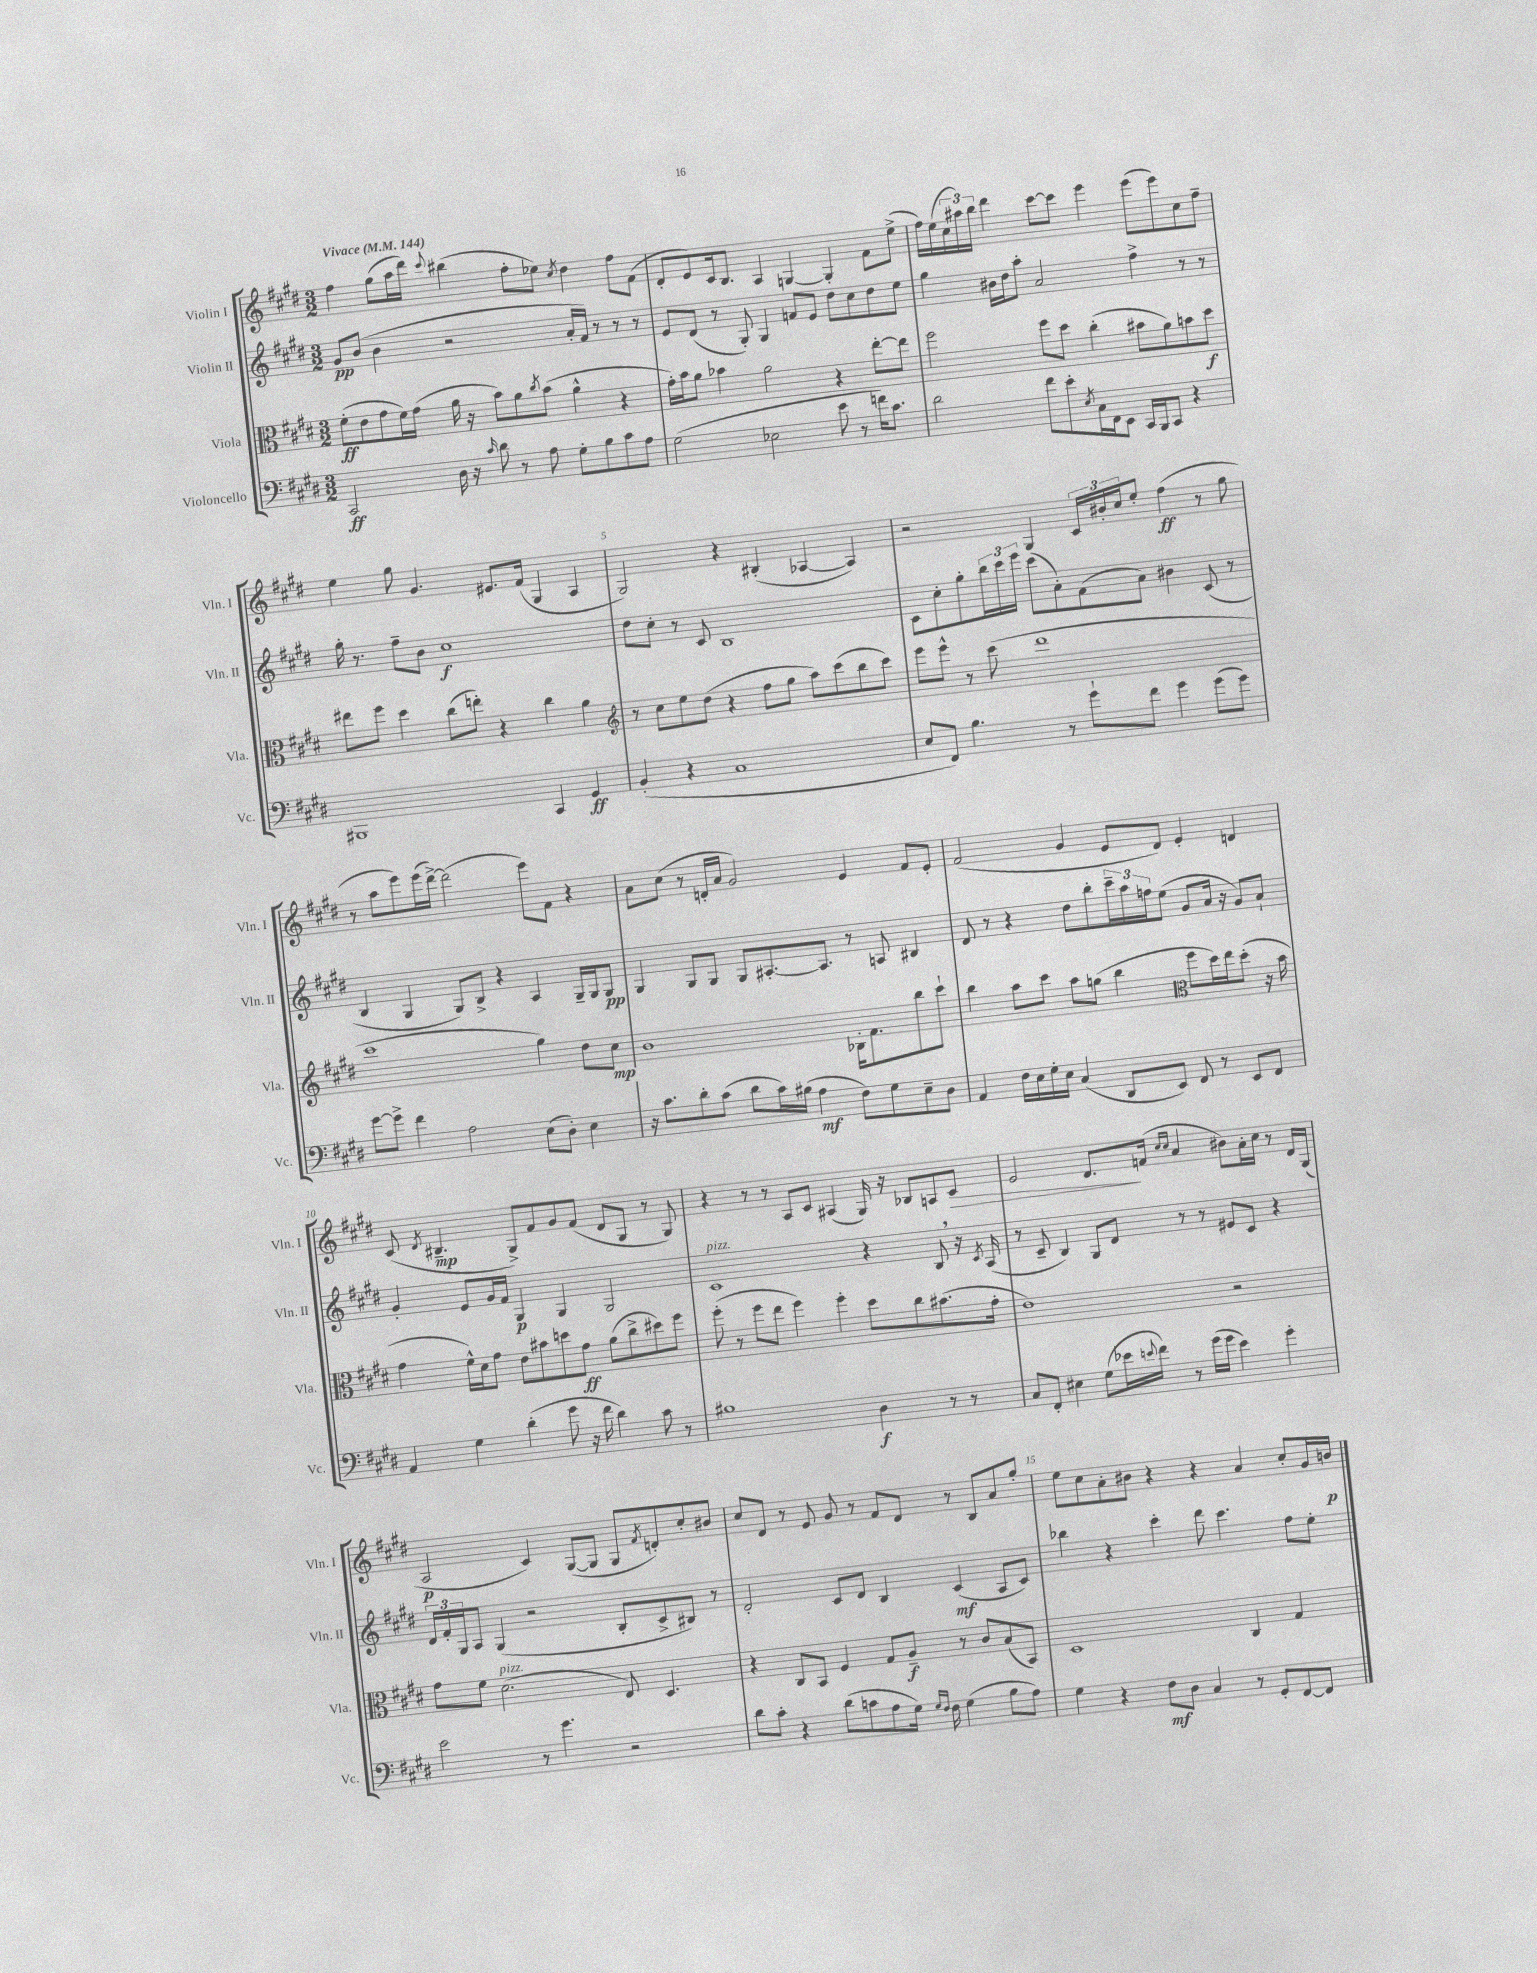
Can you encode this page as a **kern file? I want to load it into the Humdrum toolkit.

**kern	**dynam	**kern	**dynam	**kern	**dynam	**kern	**dynam
*part4	*part4	*part3	*part3	*part2	*part2	*part1	*part1
*staff4	*staff4	*staff3	*staff3	*staff2	*staff2	*staff1	*staff1
*I"Violoncello	*	*I"Viola	*	*I"Violin II	*	*I"Violin I	*
*I'Vc.	*	*I'Vla.	*	*I'Vln. II	*	*I'Vln. I	*
*clefF4	*	*clefC3	*	*clefG2	*	*clefG2	*
*k[f#c#g#d#]	*	*k[f#c#g#d#]	*	*k[f#c#g#d#]	*	*k[f#c#g#d#]	*
*M3/2	*	*M3/2	*	*M3/2	*	*M3/2	*
*MM144	*	*MM144	*	*MM144	*	*MM144	*
=1	=1	=1	=1	=1	=1	=1	=1
!	!	!	!	!	!	!LO:TX:a:B:t=Vivace	!
2CC#/	ff	(8f#'\L	ff	8g#/L	pp	4ff#\	.
.	.	8e\	.	(8b/J	.	.	.
.	.	8g#\	.	4b\	.	(8gg#\L	.
.	.	16f#\L)	.	.	.	16aa\L	.
.	.	(16g#\JJ	.	.	.	16ddd#\JJ)	.
.	.	.	.	.	.	8qqccc#/	.
16D#\	.	16a\	.	2r	.	(4bb#X\	.
16r	.	16r	.	.	.	.	.
16qqc#/	.	.	.	.	.	.	.
8d#\	.	8b\L)	.	.	.	.	.
8r	.	8a\	.	.	.	8ff#'\L	.
.	.	8qcc#/	.	.	.	.	.
8A\	.	(8b\J	.	.	.	8ee-X\J)	.
.	.	.	.	.	.	8qcc#/	.
8G#'\L	.	4a^^\	.	16a'/LL	.	4dd#\	.
.	.	.	.	16f#/JJ)	.	.	.
8B\	.	.	.	8r	.	.	.
8c#\	.	4r	.	8r	.	8ff#\L	.
8A\J	.	.	.	8r	.	(8f#\J	.
=2	=2	=2	=2	=2	=2	=2	=2
(2G#\	.	16g#'\LL)	.	8e/L	.	8d#'/L	.
.	.	16b\J	.	.	.	.	.
.	.	8a\J	.	(8d#/J	.	8e/)	.
.	.	4b-X\	.	8r	.	16c#/k	.
.	.	.	.	.	.	8.B/J	.
.	.	.	.	8G#'/)	.	.	.
2E-X\	.	2a\	.	4G#/	.	4A/	.
.	.	.	.	8fn/L	.	[4Gn/	.
.	.	.	.	8e/J	.	.	.
8e\	.	4r	.	8dd#\L	.	4G'/]	.
8r	.	.	.	8cc#\	.	.	.
16fn\KL)	.	[8ee'\L	.	8dd#\	.	8f#\L	.
8.c#\J	.	.	.	.	.	.	.
.	.	8ee\J]	.	8ee\J	.	(8ee^\J	.
=3	=3	=3	=3	=3	=3	=3	=3
2d#\	.	2ff#\	.	4gg#\	.	16ff#\LL)	.
.	.	.	.	.	.	(16ee\	.
.	.	.	.	.	.	24cc#\	.
.	.	.	.	.	.	24aa#X\)	.
.	.	.	.	.	.	24bb\JJ	.
.	.	.	.	16b#X\LL	.	4ddd#\	.
.	.	.	.	16dd#\J	.	.	.
.	.	.	.	8aa'\J	.	.	.
8f#\L	.	8ff#\L	.	2a/	.	[8ccc#\L	.
8e'\	.	8dd#\J	.	.	.	8ccc#\J]	.
8qE/	.	.	.	.	.	.	.
16C#\L	.	(4cc#'\	.	.	.	4eee\	.
16FF#\J	.	.	.	.	.	.	.
8EE\J	.	.	.	.	.	.	.
16CC#/LL	.	8b#X\L	.	4ff#^\	.	(8eee\L	.
16BBB/J	.	.	.	.	.	.	.
8CC#/J	.	8a\)	.	.	.	8eee\)	.
4r	.	8bn\	.	8r	.	8cc#\	.
.	.	8dd#\J	f	8r	.	8ff#~\J	.
!!LO:LB:g=z
=4	=4	=4	=4	=4	=4	=4	=4
1BBB#X	.	8ee#X\L	.	16gg#'\	.	4ee\	.
.	.	.	.	8.r	.	.	.
.	.	8ff#\J	.	.	.	.	.
.	.	4dd#\	.	8ff#~\L	.	8gg#\	.
.	.	.	.	8b\J	.	4.g#/	.
.	.	(8cc#\L	.	1cc#	f	.	.
.	.	8een'\J)	.	.	.	.	.
.	.	4r	.	.	.	8.e#X/L	.
.	.	.	.	.	.	(16f#/Jk	.
4CC#/	.	4cc#\	.	.	.	4G#/	.
4GG#/	ff	4a\	.	.	.	4A/	.
=5	=5	=5	=5	=5	=5	=5	=5
*	*	*clefG2	*	*	*	*	*
(4BB'/	.	8r	.	8dd#\L	.	2G#/)	.
.	.	8cc#\L	.	8cc#'\J	.	.	.
4r	.	8ee\	.	8r	.	.	.
.	.	(8dd#\J	.	8c#/	.	.	.
1C#	.	4r	.	1B	.	4r	.
.	.	8ff#\L	.	.	.	(4B#X'/	.
.	.	8gg#\J	.	.	.	.	.
.	.	8aa\L)	.	.	.	[4A-X/	.
.	.	(8ccc#\	.	.	.	.	.
.	.	8bb\	.	.	.	4A-/])	.
.	.	8ccc#\J)	.	.	.	.	.
=6	=6	=6	=6	=6	=6	=6	=6
8E/L	.	8eee\L	.	8c#\L	.	2r	.
8FF#/J)	.	8eee^^\J	.	8cc#'\	.	.	.
4.B\	.	8r	.	8gg#'\	.	.	.
.	.	(8ccc#\	.	24bb\L	.	.	.
.	.	.	.	24ccc#\	.	.	.
.	.	.	.	24eee\JJ	.	.	.
.	.	1ddd#	.	(8ccc#\L	.	4G#/	.
8r	.	.	.	8a'\)	.	.	.
8g#`\L	.	.	.	(8f#\	.	24c#/LL	.
.	.	.	.	.	.	24b#X'/	.
.	.	.	.	.	.	24cc#/J	.
8f#\J	.	.	.	8a\J)	.	8ee'/J	.
4g#\	.	.	.	4b#X\	.	(4ff#\	ff
(8g#\L	.	.	.	(8c#/	.	8r	.
8g#\J)	.	.	.	8r	.	8gg#\	.
!!LO:LB:g=z
=7	=7	=7	=7	=7	=7	=7	=7
[8g#\L	.	1ccc#	.	4B/	.	8r	.
8g#^\J]	.	.	.	.	.	8aa\L	.
4f#\	.	.	.	4G#/	.	8eee\)	.
.	.	.	.	.	.	(16eee\L	.
.	.	.	.	.	.	[16ddd#^\JJ)	.
2A\	.	.	.	8G#/L)	.	(2ddd#\]	.
.	.	.	.	8B^/J	.	.	.
.	.	.	.	4r	.	.	.
(8E\L	.	4gg#\)	.	4A/	.	8eee\L)	.
8D#'\J)	.	.	.	.	.	8f#\J	.
4E\	.	8dd#\L	.	16G#~/LL	.	4r	.
.	.	.	.	16G#/J	.	.	.
.	.	8cc#\J	mp	8G#/J	pp	.	.
=8	=8	=8	=8	=8	=8	=8	=8
16r	.	1b	.	4G#/	.	8a\L	.
8.c#\L	.	.	.	.	.	.	.
.	.	.	.	.	.	(8cc#\J	.
8d#'\	.	.	.	8G#/L	.	8r	.
(8c#\J	.	.	.	8G#/J	.	16dn'/LL	.
.	.	.	.	.	.	16a/JJ	.
8d#\L	.	.	.	8G#/L	.	2g#/)	.
16c#\L)	.	.	.	[8.A#X'/	.	.	.
(16B#X\JJ	.	.	.	.	.	.	.
4A\	mf	.	.	.	.	.	.
.	.	.	.	8.A#/J]	.	.	.
8F#\L)	.	16B-X'\KL	.	8r	.	4e/	.
.	.	8.f#\	.	.	.	.	.
8G#\	.	.	.	8An/	.	.	.
8E~\	.	8bb\	.	4B#X/	.	8f#/L	.
8D#\J	.	8ccc#`\J	.	.	.	8e'/J	.
=9	=9	=9	=9	=9	=9	=9	=9
4AA/	.	4bb\	.	8d#/	.	(2f#/	.
.	.	.	.	8r	.	.	.
16F#\LL	.	8aa\L	.	4r	.	.	.
16E\	.	.	.	.	.	.	.
16G#'\	.	8ccc#\J	.	.	.	.	.
16E\JJ	.	.	.	.	.	.	.
(4C#/	.	8aa\L	.	8dd#\L	.	4g#/	.
.	.	(8ggn\J	.	8bb'\	.	.	.
8DD#/L	.	4bb\	.	24ccc#~\L	.	8e/L	.
.	.	.	.	24aa\	.	.	.
.	.	.	.	24ffn\J	.	.	.
8EE/J)	.	.	.	(8ee\J	.	8d#/J)	.
*	*	*clefC3	*	*	*	*	*
8FF#/	.	8ff#\L	.	8g#/L	.	4e'/	.
8r	.	16dd#\L)	.	16a/Jk	.	.	.
.	.	16ee\J	.	16r	.	.	.
8EE/L	.	(8dd#'\J	.	8g#/L)	.	4dn/	.
8FF#/J	.	16r	.	8a`/J	.	.	.
.	.	16b\	.	.	.	.	.
!!LO:LB:g=z
=10	=10	=10	=10	=10	=10	=10	=10
4AA/	.	4g#\	.	4g#'/	.	(8c#/	.
.	.	.	.	.	.	8qd#/	.
.	.	.	.	.	.	4.B#X~/	mp
4G#\	.	16f#^^\LL)	.	8e/L	.	.	.
.	.	16d#\J	.	.	.	.	.
.	.	8g#\J	.	16g#/L	.	.	.
.	.	.	.	16f#/JJ	.	.	.
(4d#'\	.	8e\L	.	4G#/	p	8G#^/L)	.
.	.	8b#X\	.	.	.	8f#/	.
8g#\	.	8ddn\	.	4G#/	.	8g#/	.
16r	.	8g#\J	ff	.	.	(8f#/J	.
16f#\	.	.	.	.	.	.	.
4d#\)	.	(8a\L	.	2G#/	.	8d#/L	.
.	.	8cc#^\	.	.	.	8G#/J	.
8c#\	.	8dd#X\)	.	.	.	8r	.
8r	.	8ff#\J	.	.	.	8G#/)	.
=11	=11	=11	=11	=11	=11	=11	=11
!	!	!	!	!LO:TX:a:i:t=pizz.	!	!	!
1B#X	.	(8ff#'\	.	1c#	.	4r	.
.	.	8r	.	.	.	.	.
.	.	8ff#\L	.	.	.	8r	.
.	.	8ee\J	.	.	.	8r	.
.	.	4ff#\)	.	.	.	8A/L	.
.	.	.	.	.	.	8c#/J	.
.	.	4ff#'\	.	.	.	(4A#X/	.
4D#\	f	8dd#\L	.	4r	.	16G#/)	.
.	.	.	.	.	.	16r	.
.	.	8cc#\	.	.	.	8B-X/L	.
8r	.	(8.b#X\	.	8B,/	.	8An/	.
!	!	!	!	!	!	!	!LO:HP:b
8r	.	.	.	16r	.	8c#/J	>
.	.	.	.	8qc#/	.	.	.
.	.	16g#'\Jk	.	(16A/	.	.	.
=12	=12	=12	=12	=12	=12	=12	=12
8C#/L	.	1e)	.	8r	.	2e/	.
8FF#'/J	.	.	.	8c#~/	.	.	.
4E#X\	.	.	.	4B/)	.	.	.
(8G#\L	.	.	.	8G#/L	.	8.d#/L	.
16e-X\L	.	.	.	8d#/J	.	.	.
8qqen/	.	.	.	.	.	.	.
16f#\JJ)	.	.	.	.	.	(16fn/Jk	]
.	.	.	.	.	.	16qqcc#/LL	.
.	.	.	.	.	.	16qqcc#/JJ	.
8r	.	.	.	8r	.	4a/	.
(16g#\LL	.	.	.	8r	.	.	.
16g#\JJ	.	.	.	.	.	.	.
4e\)	.	2r	.	8e#X/L	.	8b#X\L)	.
.	.	.	.	8c#/J	.	16a'\L	.
.	.	.	.	.	.	16cc#\JJ	.
4g#'\	.	.	.	4r	.	8r	.
.	.	.	.	.	.	16d#/LL	.
.	.	.	.	.	.	(16G#/JJ	.
!!LO:LB:g=z
=13	=13	=13	=13	=13	=13	=13	=13
2e\	.	8g#\L	.	24d#/LL	.	2A/	p
.	.	.	.	24f#'/	.	.	.
.	.	.	.	24G#/J	.	.	.
.	.	8f#\J	.	8A/J	.	.	.
!	!	!LO:TX:a:i:t=pizz.	!	!	!	!	!
.	.	(2.d#\	.	(4G#/	.	.	.
8r	.	.	.	2r	.	4c#/)	.
4.g#\	.	.	.	.	.	.	.
.	.	.	.	.	.	([8G#/L	.
.	.	.	.	.	.	8G#/J]	.
2r	.	8E/)	.	8B'/L	.	8G#/L	.
.	.	.	.	.	.	8qf#/	.
.	.	4.D#/	.	8c#^/	.	8dn'/)	.
.	.	.	.	8B#X/J)	.	8cc#'/	.
.	.	.	.	8r	.	8b#X/J	.
=14	=14	=14	=14	=14	=14	=14	=14
8d#\L	.	4r	.	2d#'/	.	8cc#/L	.
8c#'\J	.	.	.	.	.	8d#/J	.
4r	.	8C#/L	.	.	.	8r	.
.	.	8BB/J	.	.	.	8e/	.
(8d#\L	.	4F#/	.	8c#/L	.	8g#/	.
8cn\	.	.	.	8d#/J	.	8r	.
8A\	.	8G#/L	.	4B/	.	8f#/L	.
16G#\Jk)	.	8A~/J	f	.	.	8d#/J	.
16qqG#/LL	.	.	.	.	.	.	.
16qqF#/JJ	.	.	.	.	.	.	.
16F#\	.	.	.	.	.	.	.
(4G#\	.	8r	.	(4c#/	mf	8r	.
.	.	8c#/L	.	.	.	8B/L	.
8B\L	.	(8B/	.	8A/L	.	8a/	.
8A\J)	.	8BB/J)	.	8c#/J)	.	8gg#'/J	.
=15	=15	=15	=15	=15	=15	=15	=15
4G#\	.	1D#	.	4bb-X\	.	8ee\L	.
.	.	.	.	.	.	8cc#\	.
4r	.	.	.	4r	.	8a'\	.
.	.	.	.	.	.	8b#X\J	.
8F#\L	mf	.	.	4ccc#'\	.	4r	.
8D#\J	.	.	.	.	.	.	.
4C#/	.	.	.	8ddd#\	.	4r	.
.	.	.	.	4.ccc#\	.	.	.
8r	.	4C#/	.	.	.	4a/	.
8GG#'/L	.	.	.	.	.	.	.
[8FF#/	.	4G#/	.	8ff#\L	.	8cc#'/L	.
8FF#/J]	.	.	.	8ee'\J	.	16g#/L	.
.	.	.	.	.	.	16bn/JJ	p
==	==	==	==	==	==	==	==
*-	*-	*-	*-	*-	*-	*-	*-
